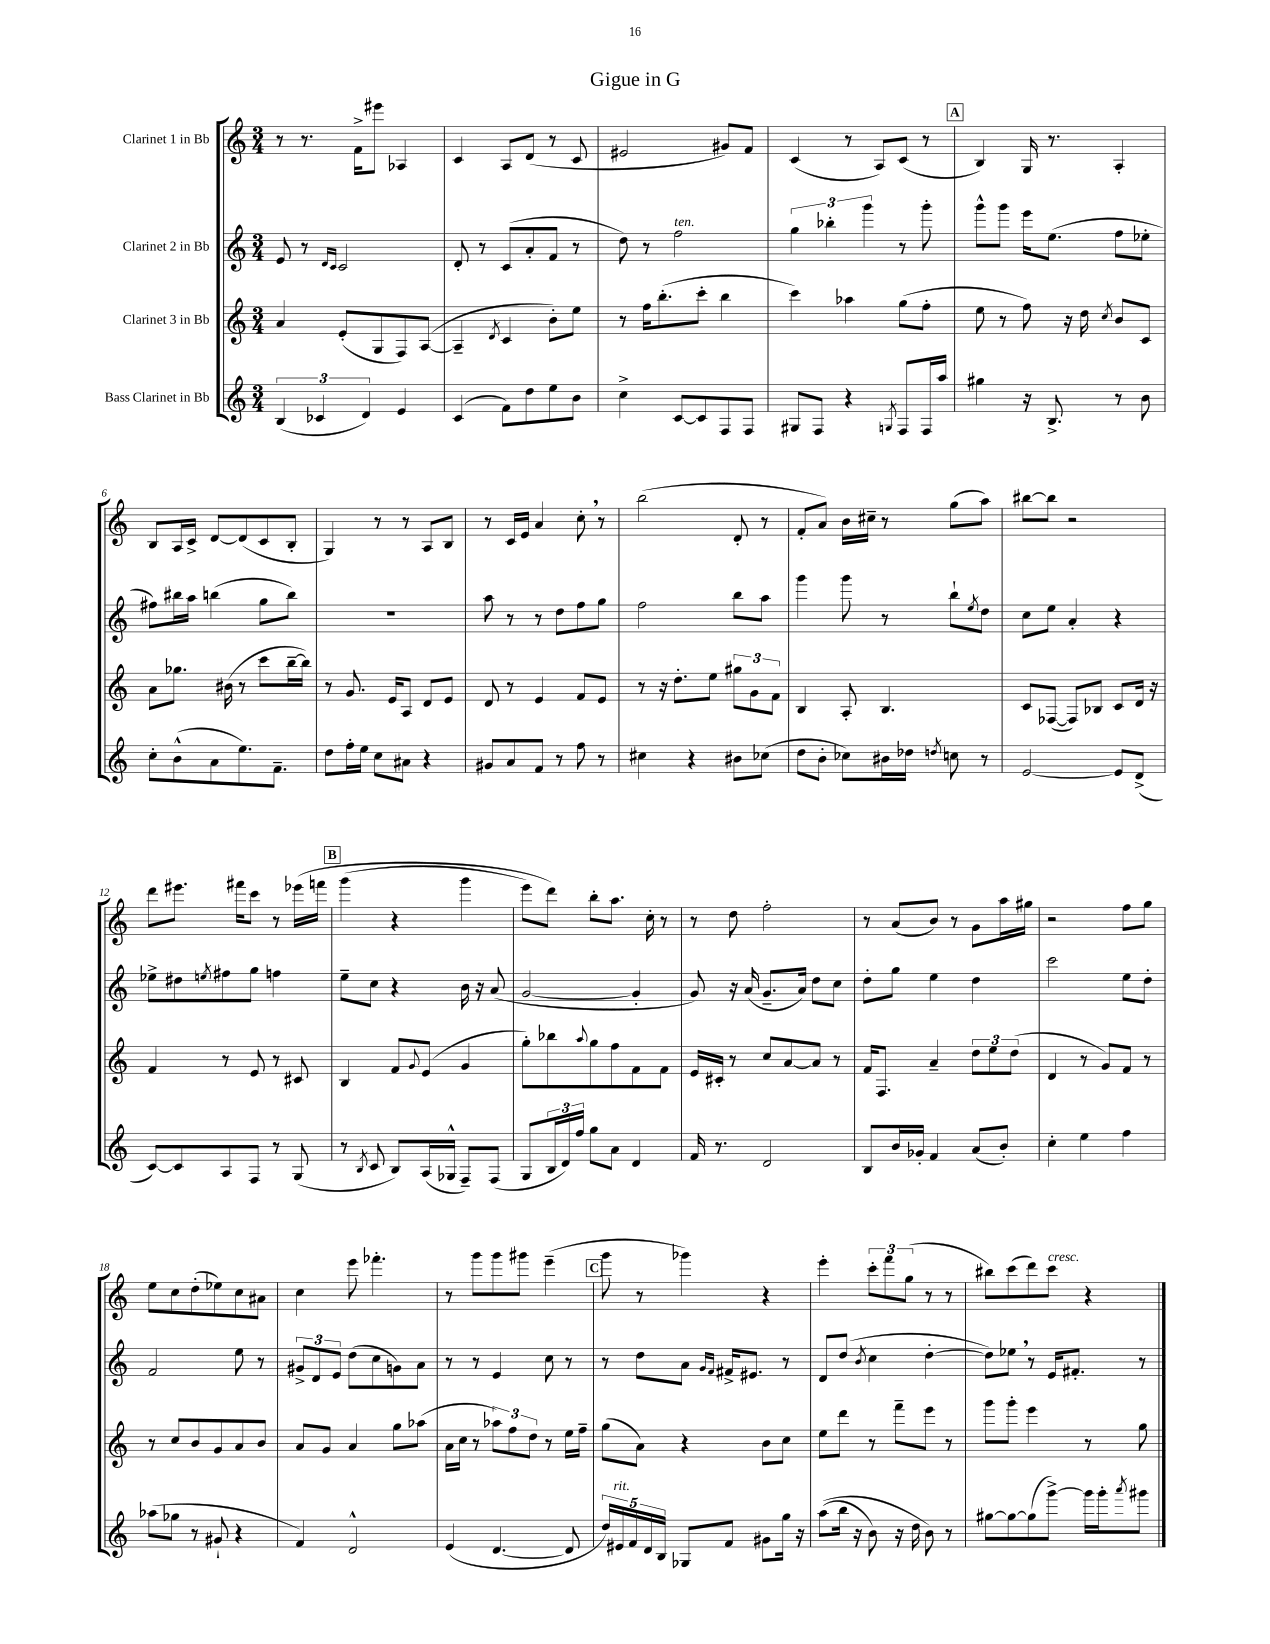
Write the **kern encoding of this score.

**kern	**kern	**kern	**kern
*staff4	*staff3	*staff2	*staff1
*clefG2	*clefG2	*clefG2	*clefG2
*k[]	*k[]	*k[]	*k[]
*M3/4	*M3/4	*M3/4	*M3/4
(6B/	4a/	8e/	8r
.	.	8r	8.r
6c-/	.	.	.
.	.	16qqd/LL	.
.	.	16qqc/JJ	.
.	(8e'/L	2c/	.
.	.	.	16f^\LK
6d/)	.	.	.
.	8G/	.	8eee#\J
4e/	8F/)	.	4A-/
.	([8A/J	.	.
=	=	=	=
(4c/	4A~/]	8d'/	4c/
.	.	8r	.
.	8qd/	.	.
8f\L)	4c/	(8c/L	8A/L
8dd\	.	8a'/	(8d/J
8ee\	8b'\L)	8f/J	8r
8b\J	8ee\J	8r	8c/
=	=	=	=
4cc^\	8r	8dd\)	2e#/
.	16ff\LK	8r	.
.	(8.bb'\	.	.
[8c/L	.	2ff\	.
8c/]	8ccc'\J	.	.
8F/	4bb\	.	8g#/L)
8F/J	.	.	8f/J
=	=	=	=
8G#/L	4ccc\)	6gg\	(4c/
8F/J	.	.	.
.	.	6bb-'\	.
4r	4aa-\	.	8r
.	.	6ggg\	.
.	.	.	8A/L)
8qG/	.	.	.
8F/L	(8gg\L	8r	(8c/J
16F/L	8ff'\J	8ggg'\	8r
16aa/JJ	.	.	.
=	=	=	=
4gg#\	8ee\	8ggg^^\L	4B/)
.	8r	8ggg\J	.
16r	8ff\)	16eee\LK	16G/
8.B^/	.	(8.ee\J	8.r
.	16r	.	.
.	16dd\	.	.
.	8qcc/	.	.
8r	8b/L	8ff\L	4A'/
8b\	8c/J	8ee-'\J	.
=	=	=	=
8cc'\L	8a\L	8ff#\L)	8B/L
(8b^^\	8.gg-\J	16bb#\L	16A/L
.	.	16aa\JJ	16c^/JJ
8a\	.	(4bb\	[8d/L
.	(16b#\	.	.
8.ee\)	8r	.	(8d/]
.	8ccc\L	8gg\L	8c/
8.f~\J	.	.	.
.	[16bb~\L	8bb\J)	8B'/J
.	16bb\]JJ)	.	.
=	=	=	=
8dd\L	8r	2.r	4G/)
16ff'\L	8.g/	.	.
16ee\JJ	.	.	.
8cc\L	.	.	8r
.	16e/LK	.	.
8a#\J	8A/J	.	8r
4r	8d/L	.	8A/L
.	8e/J	.	8B/J
=	=	=	=
8g#/L	8d/	8aa\	8r
8a/	8r	8r	16c/LL
.	.	.	16e/JJ
8f/J	4e/	8r	4a/
8r	.	8dd\L	.
8ff\	8f/L	8ff\	8cc'\
8r	8e/J	8gg\J	8r
=	=	=	=
4cc#\	8r	2ff\	(2bb\
.	16r	.	.
.	8.dd'\L	.	.
4r	.	.	.
.	8ee\J	.	.
8b#\L	12gg#\L	8bb\L	8d'/
.	12g\	.	.
(8cc-\J	.	8aa\J	8r
.	12f\J	.	.
=	=	=	=
8dd\L	4B/	4ggg\	8f'/L
8b'\J	.	.	8a/J)
8cc-\L)	8A'/	8ggg\	16b\LL
.	.	.	16cc#~\JJ
16b#\L	4.B/	8r	8r
16dd-\JJ	.	.	.
8qdd/	.	.	.
8cc\	.	8bb`\L	(8gg\L
.	.	8qee/	.
8r	.	8dd\J	8aa\J)
=	=	=	=
[2e/	8c/L	8cc\L	[8bb#\L
.	([8F-/J	8ee\J	8bb#\]J
.	8F-/]L)	4a'/	2r
.	8B-/J	.	.
8e/]L	8c/L	4r	.
(8d^/J	16d/Jk	.	.
.	16r	.	.
=	=	=	=
[8c/L)	4f/	8ee-^\L	8ddd\L
8c/]	.	8dd#\	8.eee#\J
.	.	8qee/	.
8A/	8r	8ff#\	.
.	.	.	16fff#\LK
8F/J	8e/	8gg\J	8ccc\J
8r	8r	4ff\	8r
(8G/	8c#/	.	&(16eee-\LL
.	.	.	16fff\JJ
=	=	=	=
8r	4B/	8ee~\L	(4ggg\
8qB/	.	.	.
8c/	.	8cc\J	.
8B/L)	8f/L	4r	4r
.	8qqg/	.	.
(16A/L	(8e/J	.	.
16G-^^/JJ	.	.	.
8F~/L)	4g/	16b\	4ggg\
.	.	16r	.
(8F/J	.	(8a/	.
=	=	=	=
8G/L	8gg'\L)	[2g/	8eee\L)
24B/L	8bb-\	.	8ddd\J&)
24d/)	.	.	.
24ff/JJ	.	.	.
.	8qqaa/	.	.
8gg\L	8gg\	.	8bb'\L
8a\J	8ff\	.	8.aa\J
4d/	8f\	4g'/]	.
.	.	.	16cc'\
.	8f\J	.	8r
=	=	=	=
16f/	16e/LL	8g/)	8r
8.r	16c#'/JJ	.	.
.	8r	16r	8dd\
.	.	(16a/	.
2d/	8cc/L	8.g~/L	2ff'\
.	[8a/	.	.
.	.	16a/Jk)	.
.	8a/]J	8dd\L	.
.	8r	8cc\J	.
=	=	=	=
8B/L	16f/LK	8dd'\L	8r
.	8.F/J	.	.
16b/L	.	8gg\J	(8a/L
16g-'/JJ	.	.	.
4f/	4a~/	4ee\	8b/J)
.	.	.	8r
(8a/L	12dd\L	4dd\	8g\L
.	12ee\	.	.
8b'/J)	.	.	16aa\L
.	(12dd\J	.	.
.	.	.	16gg#\JJ
=	=	=	=
4cc'\	4d/	2ccc\	2r
4ee\	8r	.	.
.	8g/L)	.	.
4ff\	8f/J	8ee\L	8ff\L
.	8r	8dd'\J	8gg\J
=	=	=	=
(8aa-\L	8r	2f/	8ee\L
8gg-\J	8cc/L	.	8cc\
8r	8b/	.	(8dd'\
8g#`/	8g/	.	8ee-\)
4r	8a/	8ee\	8cc\
.	8b/J	8r	8a#\J
=	=	=	=
4f/)	8a/L	12g#^/L	4cc\
.	.	12d/	.
.	8g/J	.	.
.	.	12e/J	.
2d^^/	4a/	(8dd\L	8eee\
.	.	8cc\	4.fff-'\
.	8gg\L	8g\)	.
.	(8aa-\J	8a\J	.
=	=	=	=
(4e/	16a\LL	8r	8r
.	16cc\JJ	.	.
.	8r	8r	8ggg\L
[4.d/	12aa-\L)	4e/	8ggg\
.	12ff\	.	.
.	.	.	8ggg#\J
.	12dd\J	.	.
.	8r	8cc\	(4eee~\
8d/]	16ee\LL	8r	.
.	16ff~\JJ	.	.
=	=	=	=
20dd/LL)	(8gg\L	8r	8ggg\
20e#/	.	.	.
20f/	.	.	.
.	8a\J)	8dd\L	8r
20d/	.	.	.
20B/JJ	.	.	.
8G-/L	4r	8a\J	4ggg-\)
.	.	16qqg/LL	.
.	.	16qqf/JJ	.
8f/J	.	16f#^/LK	.
.	.	8.e#/J	.
8g#\L	8b\L	.	4r
16gg\Jk	8cc\J	8r	.
16r	.	.	.
=	=	=	=
&((8aa\L	8ee\L	8d/L	4eee'\
16bb\Jk	8ddd\J	(8dd/J	.
16r	.	.	.
.	.	8qb/	.
8b\)	8r	4cc\	12ccc'\L
.	.	.	12fff\
16r	8fff~\L	.	.
.	.	.	(12gg\J
16dd\	.	.	.
8b\&)	8eee\J	[4dd'\	8r
8r	8r	.	8r
=	=	=	=
[8gg#\L	8ggg\L	8dd\]L)	8bb#\L)
8gg#\_	8ggg'\J	8ee-\J	(8ccc\
(8gg#\]	4eee\	8r	8ddd\)
[8ggg^\J)	.	16e/LK	8ccc\J
.	.	8.f#'/J	.
16ggg\]LL	8r	.	4r
16ggg'\J	.	.	.
8qaaa/	.	.	.
8ggg#\J	8gg\	8r	.
==	==	==	==
*-	*-	*-	*-
